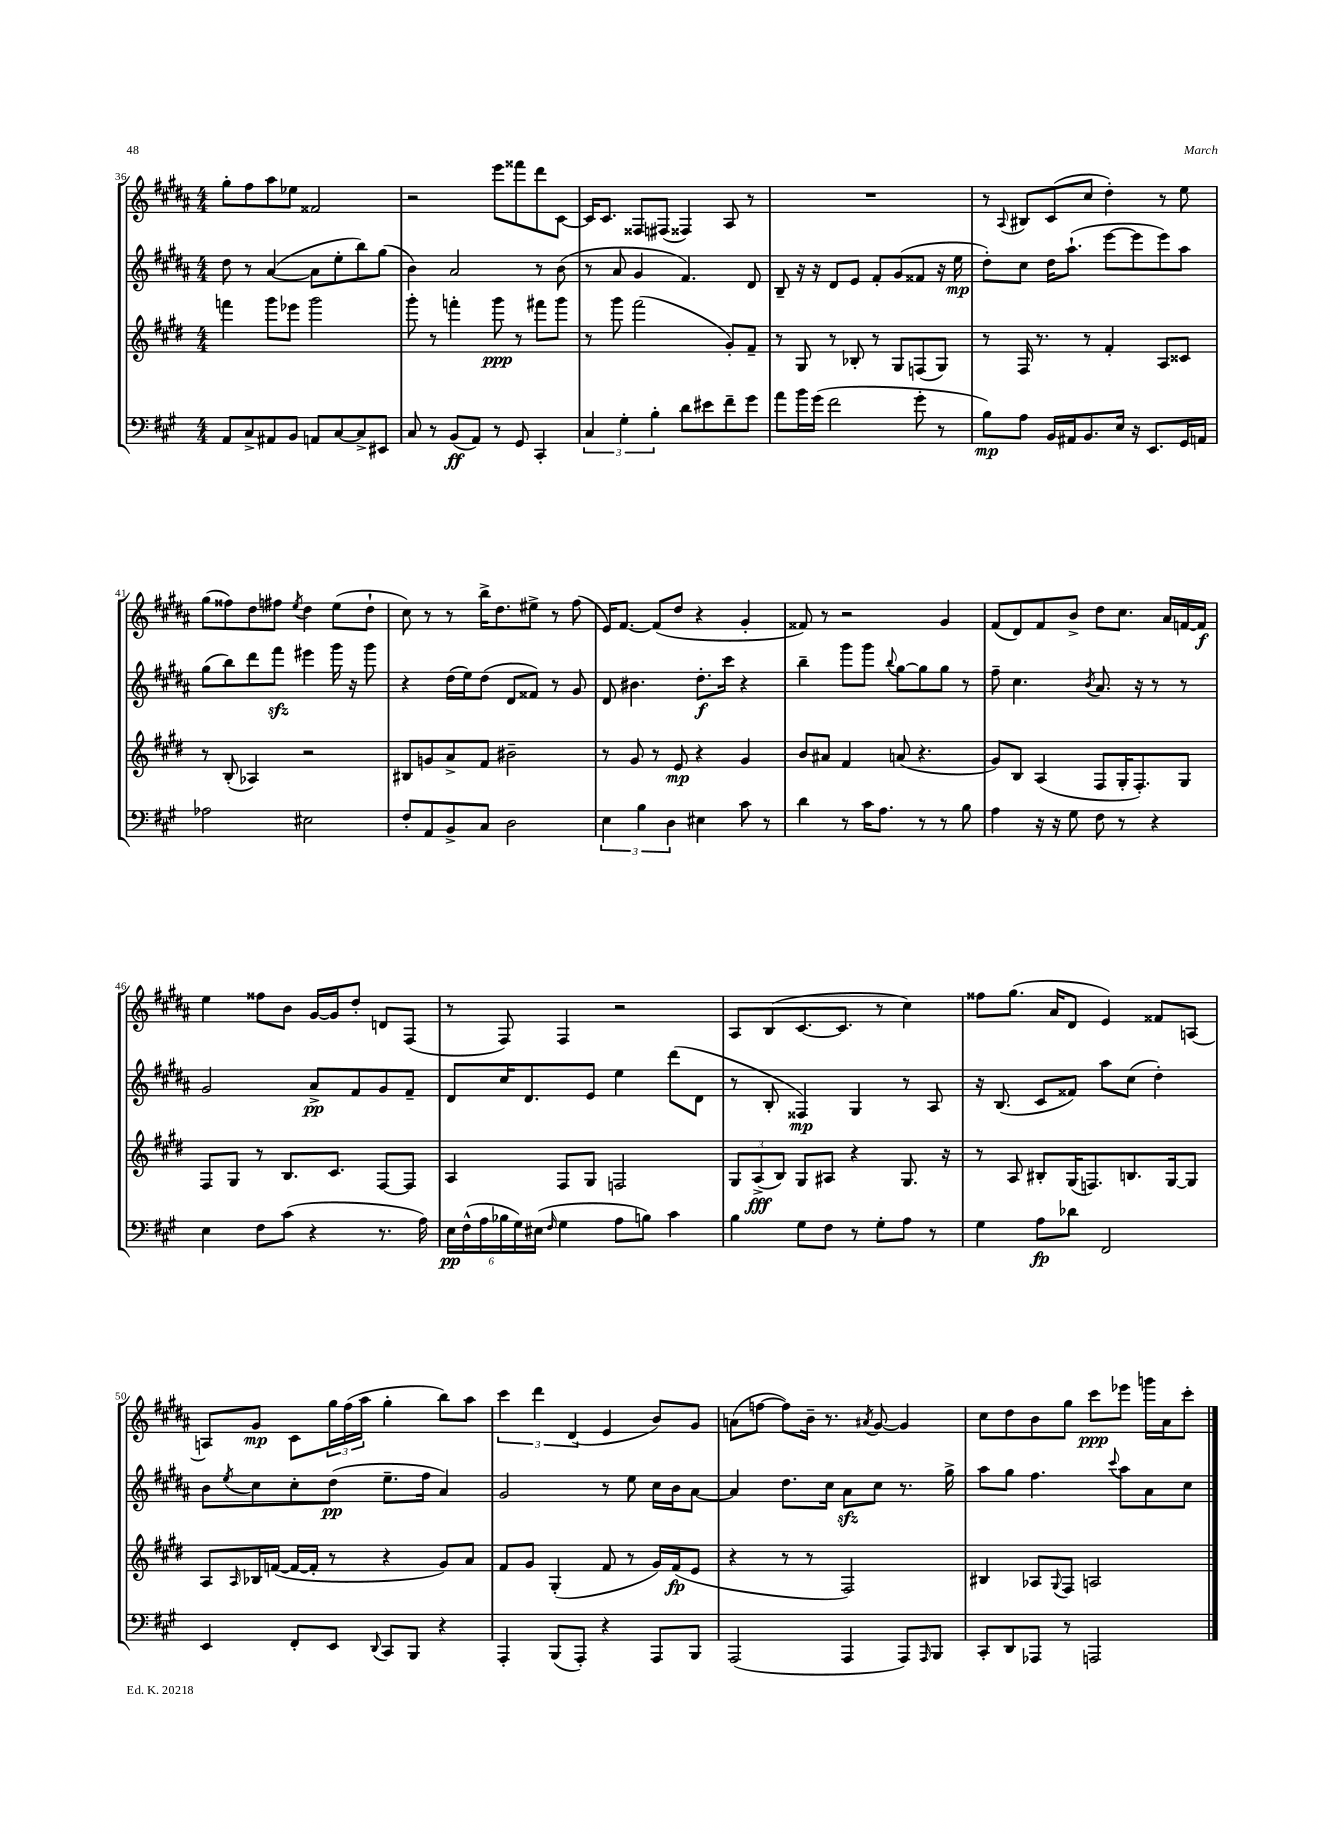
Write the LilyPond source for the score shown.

<<
\new StaffGroup <<
\new Staff = "s0" {
    \clef treble \key b \major \numericTimeSignature \time 4/4
    gis''8-. fis''8 ais''8 ees''8 fisis'2 |
    r2 e'''8 fisis'''8 dis'''8 cis'8~ |
    cis'16 cis'8. fisis8 fis8( fisis4) ais8 r8 |
    R1 |
    r8 \appoggiatura { ais8 } bis8 cis'8( cis''8 dis''4-.) r8 e''8 |
    gis''8( fisis''8) dis''8 fis''8 \acciaccatura { e''8 } dis''4 e''8( dis''8-! |
    cis''8) r8 r8 b''16-> dis''8. eis''8-> r8 fis''8( |
    e'16) fis'8.~ fis'8( dis''8 r4 gis'4-. |
    fisis'8) r8 r2 gis'4 |
    fis'8( dis'8) fis'8 b'8-> dis''8 cis''8. ais'16 f'16~ f'16\f |
    e''4 fisis''8 b'8 gis'16~ gis'16 dis''8-. d'8 fis8( |
    r8 fis8) fis4 r2 |
    ais8 b8( cis'8.~ cis'8. r8 cis''4) |
    fisis''8 gis''8.( ais'16 dis'8 e'4) fisis'8 a8~ |
    a8 gis'8\mp cis'8 \tuplet 3/2 { gis''16 fis''16( ais''16 } gis''4-. b''8) ais''8 |
    \tuplet 3/2 { cis'''4 dis'''4 dis'4( } e'4 b'8) gis'8 |
    a'8( f''8~ f''8) b'16-- r8. \acciaccatura { ais'8 } gis'8~ gis'4 |
    cis''8 dis''8 b'8 gis''8 cis'''8\ppp ees'''8 g'''16 ais'16 cis'''8-. \bar "|." |
}
\new Staff = "s1" {
    \clef treble \key b \major \numericTimeSignature \time 4/4
    dis''8 r8 ais'4~( ais'8 e''8-. b''8) gis''8( |
    b'4) ais'2 r8 b'8( |
    r8 ais'8 gis'4 fis'4.) dis'8 |
    b8-- r16 r16 dis'8 e'8 fis'8-. gis'8( fisis'8 r16 e''16\mp |
    dis''8-.) cis''8 dis''16 ais''8.-!( e'''8~ e'''8 e'''8) ais''8 |
    gis''8( b''8) dis'''8 fis'''8\sfz eis'''4 gis'''16 r16 gis'''8 |
    r4 dis''16( e''16) dis''8( dis'8 fisis'8) r8 gis'8 |
    dis'8 bis'4. dis''8.-.\f cis'''16 r4 |
    b''4-- gis'''8 gis'''8 \appoggiatura { b''8 } gis''8~ gis''8 gis''8 r8 |
    fis''8-- cis''4. \acciaccatura { b'8 } ais'8. r16 r8 r8 |
    gis'2 ais'8->\pp fis'8 gis'8 fis'8-- |
    dis'8 cis''16 dis'8. e'8 e''4 dis'''8( dis'8 |
    r8 b8-. fisis4\mp) gis4 r8 ais8 |
    r16 b8.( cis'8 fisis'8) ais''8 cis''8( dis''4-.) |
    b'8 \acciaccatura { e''8 } cis''8 cis''8-. dis''8\pp( e''8.-- fis''16 ais'4) |
    gis'2 r8 e''8 cis''16 b'16 ais'8~ |
    ais'4 dis''8. cis''16 ais'8\sfz cis''8 r8. gis''16-> |
    ais''8 gis''8 fis''4. \appoggiatura { cis'''8 } ais''8 ais'8 cis''8 \bar "|." |
}
\new Staff = "s2" {
    \clef treble \key e \major \numericTimeSignature \time 4/4
    f'''4 gis'''8 ees'''8 gis'''2 |
    gis'''8-. r8 f'''4-. gis'''8\ppp r8 fis'''8 gis'''8 |
    r8 gis'''8 fis'''2( gis'8-.) fis'8-- |
    r8 gis8 r8 bes8-. r8 gis8 f8( gis8) |
    r8 fis16 r8. r8 fis'4-. a8 cisis'8 |
    r8 b8-.( aes4) r2 |
    bis8 g'8 a'8-> fis'8 bis'2-- |
    r8 gis'8 r8 e'8\mp r4 gis'4 |
    b'8 ais'8 fis'4 a'8( r4. |
    gis'8) b8 a4( fis8 gis16-. fis8.-.) gis8 |
    fis8 gis8 r8 b8. cis'8. fis8~ fis8 |
    a4 fis8 gis8 f2 |
    \tuplet 3/2 { gis8 a8->\fff( b8) } gis8 ais8 r4 gis8. r16 |
    r8 a8 bis8-. gis16( f8.) b8. gis16~ gis8 |
    a8 \grace { a16 } bes16 f'16~( f'16~ f'16-. r8 r4 gis'8) a'8 |
    fis'8 gis'8 gis4-.( fis'8 r8 gis'16) fis'16\fp( e'8 |
    r4 r8 r8 fis2) |
    bis4 aes8 \appoggiatura { gis8 } fis8 a2 \bar "|." |
}
\new Staff = "s3" {
    \clef bass \key a \major \numericTimeSignature \time 4/4
    a,8 cis8-> ais,8 b,8 a,8 cis8~ cis8-> eis,8 |
    cis8 r8 b,8\ff( a,8) r8 gis,8 cis,4-. |
    \tuplet 3/2 { cis4 gis4-. b4-. } d'8 eis'8 fis'8-- gis'8 |
    a'8 b'16 gis'16( fis'2 gis'8-. r8 |
    b8\mp) a8 b,16 ais,16 b,8. e16 r16 e,8. gis,16 a,16 |
    aes2 eis2 |
    fis8-. a,8 b,8-> cis8 d2 |
    \tuplet 3/2 { e4 b4 d4 } eis4 cis'8 r8 |
    d'4 r8 cis'16 a8. r8 r8 b8 |
    a4 r16 r16 gis8 fis8 r8 r4 |
    e4 fis8 cis'8( r4 r8. a16) |
    \tuplet 6/4 { e16\pp fis16-^( a16 bes16 gis16) eis16( } \grace { fis16 } gis4 a8 b8) cis'4 |
    b4 gis8 fis8 r8 gis8-. a8 r8 |
    gis4 a8\fp des'8 fis,2 |
    e,4 fis,8-. e,8 \appoggiatura { d,8 } cis,8 b,,8 r4 |
    a,,4-. b,,8( a,,8-.) r4 a,,8 b,,8 |
    a,,2( a,,4 a,,8) \grace { a,,16 } b,,8 |
    cis,8-. d,8 aes,,8 r8 a,,2 \bar "|." |
}
>>
>>
\layout { \context { \Score currentBarNumber = #36 } }
